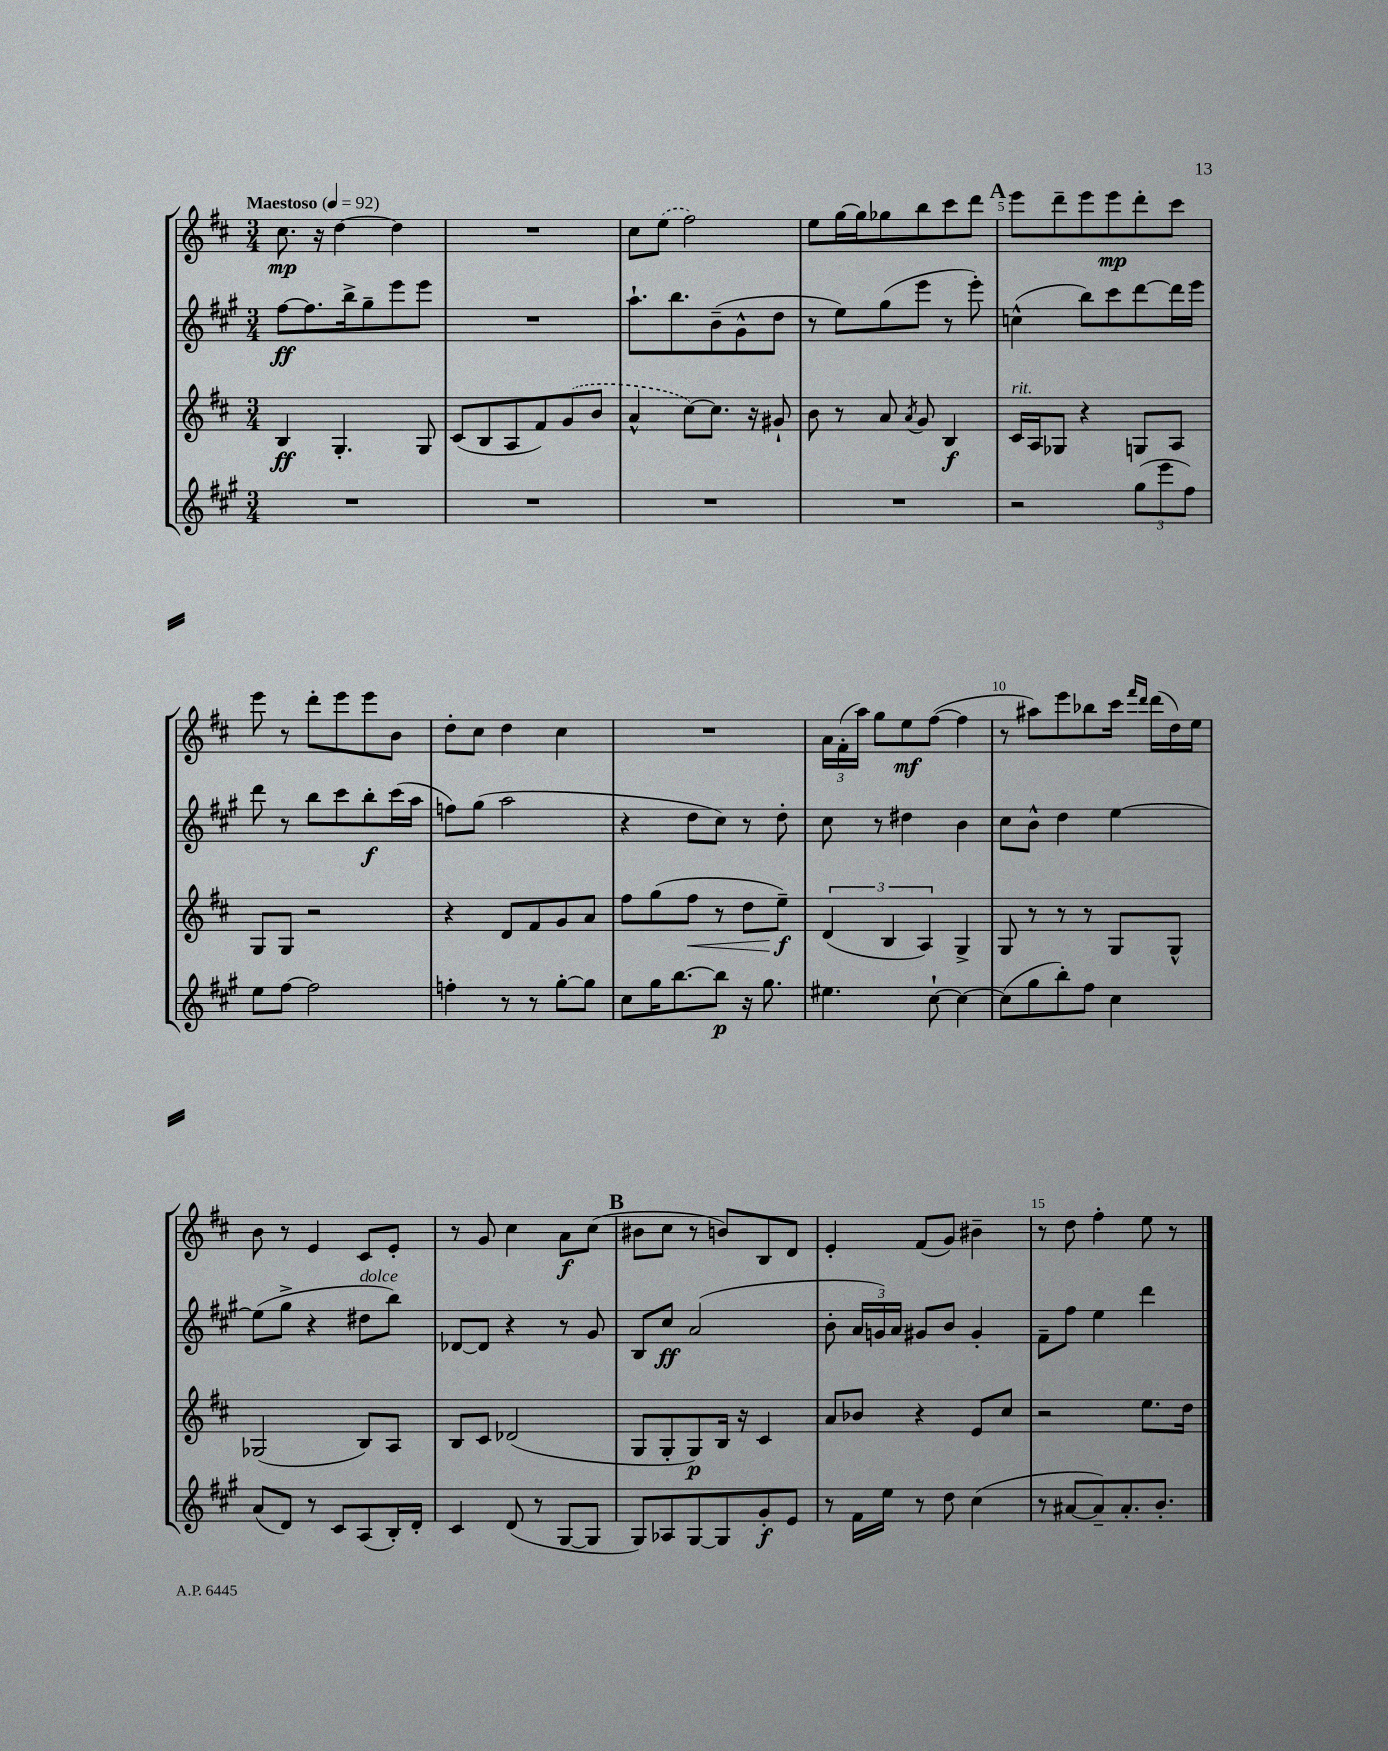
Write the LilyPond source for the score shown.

<<
\new StaffGroup <<
\new Staff = "s0" {
    \clef treble \key d \major \numericTimeSignature \time 3/4 \tempo "Maestoso" 4 = 92
    \autoBeamOff cis''8.\mp r16 d''4~ d''4 |
    R2. |
    cis''8[ \once \slurDashed e''8]( fis''2) |
    e''8[ g''16~ g''16 ges''8 b''8 cis'''8 d'''8] |
    \mark \markup { \bold "A" } e'''8[ d'''8-- e'''8 e'''8\mp d'''8-. cis'''8] |
    e'''8 r8 d'''8[-. e'''8 e'''8 b'8] |
    d''8[-. cis''8] d''4 cis''4 |
    R2. |
    \tuplet 3/2 { a'16[ fis'16-.( a''16]) } g''8[ e''8\mf fis''8]~( fis''4 |
    r8 ais''8[) e'''8 bes''8 cis'''16] \grace { fis'''16[ d'''16] } d'''16[( d''16) e''16] |
    b'8 r8 e'4 cis'8[ e'8]-. |
    r8 g'8 cis''4 a'8[\f cis''8]( |
    \mark \markup { \bold "B" } bis'8[ cis''8] r8 b'8[) b8 d'8] |
    e'4-. fis'8[( g'8]) bis'4-- |
    r8 d''8 fis''4-. e''8 r8 \bar "|." |
}
\new Staff = "s1" {
    \clef treble \key a \major \numericTimeSignature \time 3/4
    \autoBeamOff fis''8[~\ff fis''8. b''16-> gis''8-- e'''8 e'''8] |
    R2. |
    a''8.[-! b''8. b'8--( gis'8-^ d''8] |
    r8 e''8[) gis''8( e'''8] r8 e'''8-.) |
    \mark \markup { \bold "A" } c''4-^( b''8[) cis'''8 d'''8~ d'''16 e'''16] |
    d'''8 r8 b''8[ cis'''8 b''8-.\f cis'''16( a''16] |
    f''8[) gis''8]( a''2 |
    r4 d''8[ cis''8]) r8 d''8-. |
    cis''8 r8 dis''4 b'4 |
    cis''8[ b'8]-^ d''4 e''4~ |
    e''8[( gis''8]-> r4 dis''8[^\markup { \italic "dolce" } b''8]) |
    des'8[~ des'8] r4 r8 gis'8 |
    \mark \markup { \bold "B" } b8[ cis''8]\ff a'2( |
    b'8-. \tuplet 3/2 { a'16[ g'16) a'16] } gis'8[ b'8] gis'4-. |
    fis'8[-- fis''8] e''4 d'''4 \bar "|." |
}
\new Staff = "s2" {
    \clef treble \key d \major \numericTimeSignature \time 3/4
    \autoBeamOff b4\ff g4.-. g8 |
    cis'8[( b8 a8 fis'8) \once \slurDashed g'8( b'8] |
    a'4-^ cis''8[~) cis''8.] r16 gis'8-! |
    b'8 r8 a'8 \acciaccatura { a'8 } g'8 b4\f |
    \mark \markup { \bold "A" } cis'16[^\markup { \italic "rit." } a16 ges8] r4 g8[ a8] |
    g8[ g8] r2 |
    r4 d'8[ fis'8 g'8 a'8] |
    fis''8[ g''8( fis''8]\< r8 d''8[ e''8]--\f\!) |
    \tuplet 3/2 { d'4( b4 a4) } g4-> |
    g8 r8 r8 r8 g8[ g8]-^ |
    ges2( b8[) a8] |
    b8[ cis'8] des'2( |
    \mark \markup { \bold "B" } g8[ g8-. g8\p) b16] r16 cis'4 |
    a'8[ bes'8] r4 e'8[ cis''8] |
    r2 e''8.[ d''16] \bar "|." |
}
\new Staff = "s3" {
    \clef treble \key a \major \numericTimeSignature \time 3/4
    \autoBeamOff R2. |
    R2. |
    R2. |
    R2. |
    \mark \markup { \bold "A" } r2 \tuplet 3/2 { gis''8[( e'''8 fis''8]) } |
    e''8[ fis''8]~ fis''2 |
    f''4-. r8 r8 gis''8[~-. gis''8] |
    cis''8[ gis''16 b''8.~ b''8]\p r16 gis''8. |
    eis''4. cis''8~-! cis''4~ |
    cis''8[( gis''8 b''8-.) fis''8] cis''4 |
    a'8[( d'8]) r8 cis'8[ a8( b16-.) d'16]-. |
    cis'4 d'8( r8 gis8[~ gis8] |
    \mark \markup { \bold "B" } gis8[) aes8 gis8~ gis8 gis'8-.\f e'8] |
    r8 fis'16[ e''16] r8 d''8 cis''4( |
    r8 ais'8[~ ais'8--) ais'8.-. b'8.]-. \bar "|." |
}
>>
>>
\layout { \context { \Score \override BarNumber.break-visibility = ##(#f #t #t) barNumberVisibility = #(every-nth-bar-number-visible 5) } }
